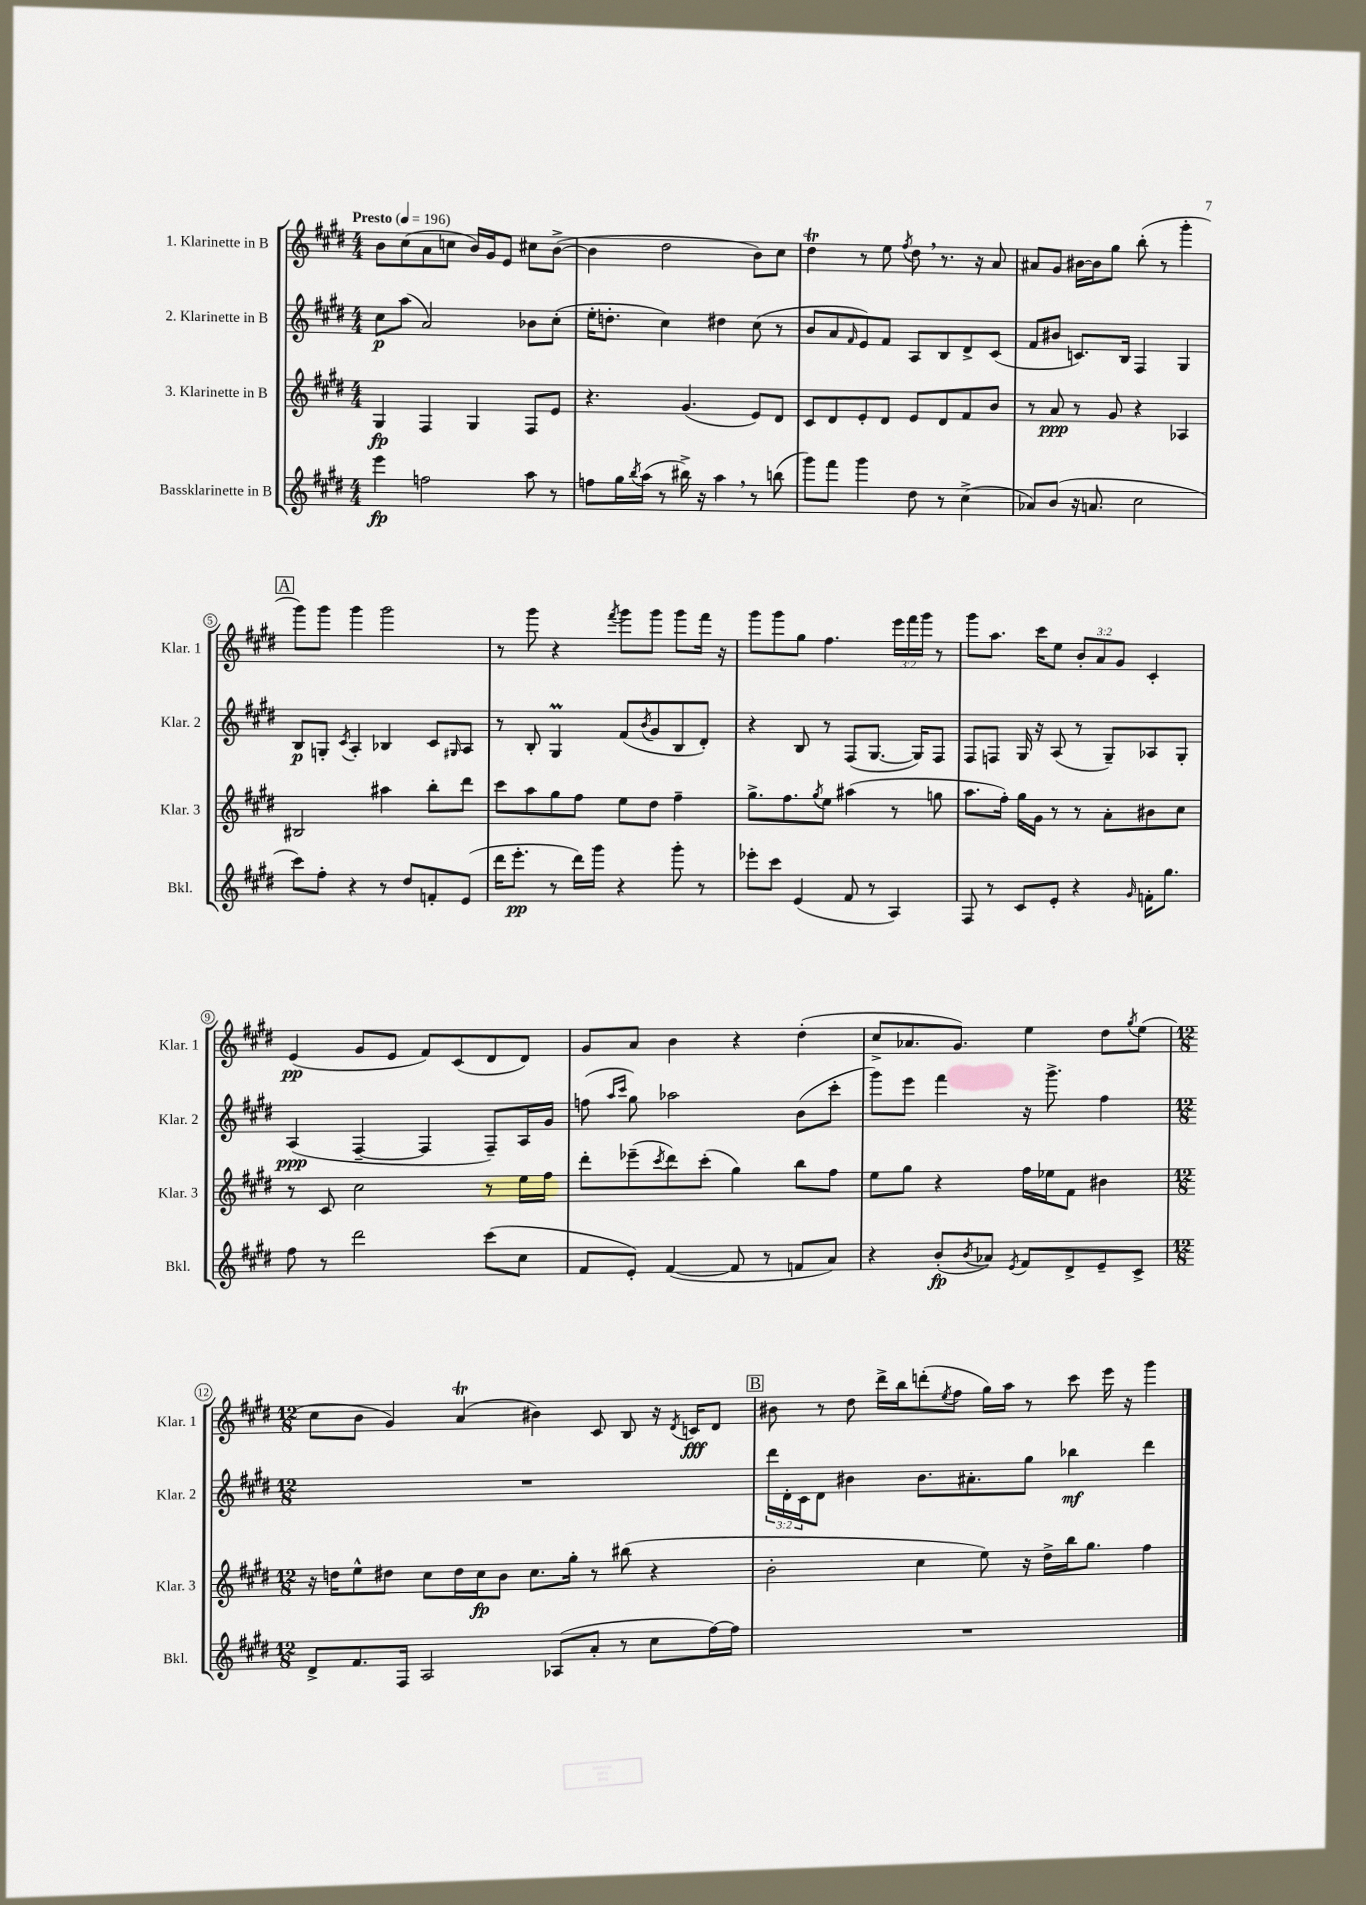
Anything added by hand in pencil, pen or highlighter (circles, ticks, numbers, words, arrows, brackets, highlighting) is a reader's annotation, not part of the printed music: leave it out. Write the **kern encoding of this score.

**kern	**kern	**kern	**kern
*staff4	*staff3	*staff2	*staff1
*clefG2	*clefG2	*clefG2	*clefG2
*k[f#c#g#d#]	*k[f#c#g#d#]	*k[f#c#g#d#]	*k[f#c#g#d#]
*M4/4	*M4/4	*M4/4	*M4/4
*MM196	*MM196	*MM196	*MM196
4eee	4G#	8cc#	8b
.	.	(8aa	(8cc#
2ff	4F#	2a)	8a
.	.	.	8cc
.	4G#	.	16b)
.	.	.	16g#
.	.	.	8e
8aa	8F#	8b-	8cc#
8r	8e	(8cc#'	([8b^
=	=	=	=
8ff	4.r	16ee'	4b]
.	.	8.dd'	.
16gg#	.	.	.
8qbb	.	.	.
(16aa	.	.	.
8r	.	4cc#)	2dd#
16bb#^)	(4.g#	.	.
16r	.	.	.
4aa	.	4dd#	.
8r	8e)	(8cc#	8b)
(8bb	8d#	8r	8cc#
=	=	=	=
8ggg#)	8c#	8b	4dd#
8fff#	8d#	8a	.
.	.	16qqf#	.
4ggg#	8e'	8e)	8r
.	8d#	8f#	8ee
.	.	.	8qff#
8dd#	8e	8A	8dd#
8r	8d#	8B	8.r
(4cc#^	8f#	8d#^	.
.	.	.	16r
.	8b	(8c#	8a
=	=	=	=
8a-)	8r	8f#	8a#
(8b	8a	8b#	8g#
16r	8r	8.c)	[16b#
8.a	.	.	16b#]
.	8g#	.	8gg#
.	.	16B	.
2cc#	4r	4F#	(8bb'
.	.	.	8r
.	4A-	4G#	4ggg#'
=	=	=	=
8ccc#)	2B#	8B	8ggg#)
8ff#'	.	8G'	8ggg#
.	.	8qc#	.
4r	.	4A'	4ggg#
8r	4aa#	4B-	2ggg#
8dd#	.	.	.
8f'	8bb'	8c#	.
.	.	16qqG#	.
(8e	8ddd#	8A	.
=	=	=	=
16ddd#	8ccc#	8r	8r
8.eee'	.	.	.
.	8aa	8B'	8ggg#
8r	8gg#	4G#	4r
16ddd#)	8ff#	.	.
16ggg#	.	.	.
.	.	.	8qfff#
4r	8ee	(8f#	8ggg#
.	.	8qb	.
.	8dd#	8g#	8ggg#
8ggg#'	4ff#~	8B	8ggg#
8r	.	8d#')	16fff#
.	.	.	16r
=	=	=	=
8eee-'	8.gg#^	4r	8ggg#
8ccc#	.	.	8ggg#
.	8.ff#	.	.
(4e	.	8B	8gg#
.	8qgg#	.	.
.	8ee	8r	4.ff#
8f#	(4aa#	(8F#	.
8r	.	[8.G#	.
4A)	8r	.	24eee
.	.	.	24fff#
.	.	16G#])	.
.	.	.	24ggg#
.	8gg	8F#	8r
=	=	=	=
8F#	8.aa	8F#	8ggg#
8r	.	8F	8.aa
.	16ff#')	.	.
8c#	16gg#	16G#	.
.	16g#	16r	16ccc#
8e'	8r	(8A	8ee
4r	8r	8r	12b'
.	.	.	12a
.	8a'	8G#~)	.
.	.	.	12g#
16qqg#	.	.	.
16f'	8b#	8A-	4c#'
8.gg#	.	.	.
.	8cc#	8G#'	.
=	=	=	=
8ff#	8r	(4A	(4e
8r	8c#	.	.
2ddd#	2cc#	[4F#~	8g#
.	.	.	8e
.	.	4F#]	8f#)
.	.	.	(8c#
(8ccc#	8r	8F#~)	8d#
8cc#	16ee	16A	8d#)
.	16ff#	16g#	.
=	=	=	=
8f#	8ddd#'	(8ff	8g#
.	.	16qqaa	.
.	.	16qqccc#	.
8e')	(8eee-~	8gg#)	8a
.	8qccc#	.	.
([4f#	8ddd#)	2aa-	4b
.	(8ccc#'	.	.
8f#]	4gg#)	.	4r
8r	.	.	.
8f	8bb	(8b	(4dd#'
8a)	8ff#	8ccc#'	.
=	=	=	=
4r	8ee	8ggg#)	8cc#^
.	8gg#	8eee	8.a-
(8b'	4r	4fff#	.
.	.	.	8.g#)
8qb	.	.	.
8a-)	.	.	.
8qe	.	.	.
8f#	16ff#	16r	4ee
.	16ee-	8.ggg#^	.
8d#^	8f#	.	.
8e~	4b#	4ff#	8dd#
.	.	.	8qgg#
8c#^	.	.	(8ee
=	=	=	=
*M12/8	*M12/8	*M12/8	*M12/8
8d#^	16r	1.r	8cc#
.	16dd	.	.
8.f#	8ee^^	.	8b
.	8dd#	.	4g#)
16F#	.	.	.
2A	8cc#	.	.
.	16dd#	.	(4a
.	16cc#	.	.
.	8b	.	.
.	8.cc#	.	4b#)
(8A-	.	.	.
.	16gg#'	.	.
8a'	8r	.	8c#
8r	(8bb#	.	8B
8cc#	4r	.	16r
.	.	.	8qd#
.	.	.	16c
[16ff#)	.	.	8d#
16ff#]	.	.	.
=	=	=	=
1.r	2b'	24ddd#	8b#
.	.	24d#'	.
.	.	24c#	.
.	.	8d#	8r
.	.	4b#	8dd#
.	.	.	16ddd#^
.	.	.	16bb
.	4cc#	8.b#	(8ddd'
.	.	.	8qee
.	.	.	8ff#
.	.	8.a#'	.
.	8ee)	.	16gg#)
.	.	.	16aa
.	16r	8gg#	8r
.	16dd#^	.	.
.	16bb	4bb-	8ccc#
.	8.gg#	.	.
.	.	.	16eee
.	.	.	16r
.	4ff#	4ddd#	4ggg#
==	==	==	==
*-	*-	*-	*-
